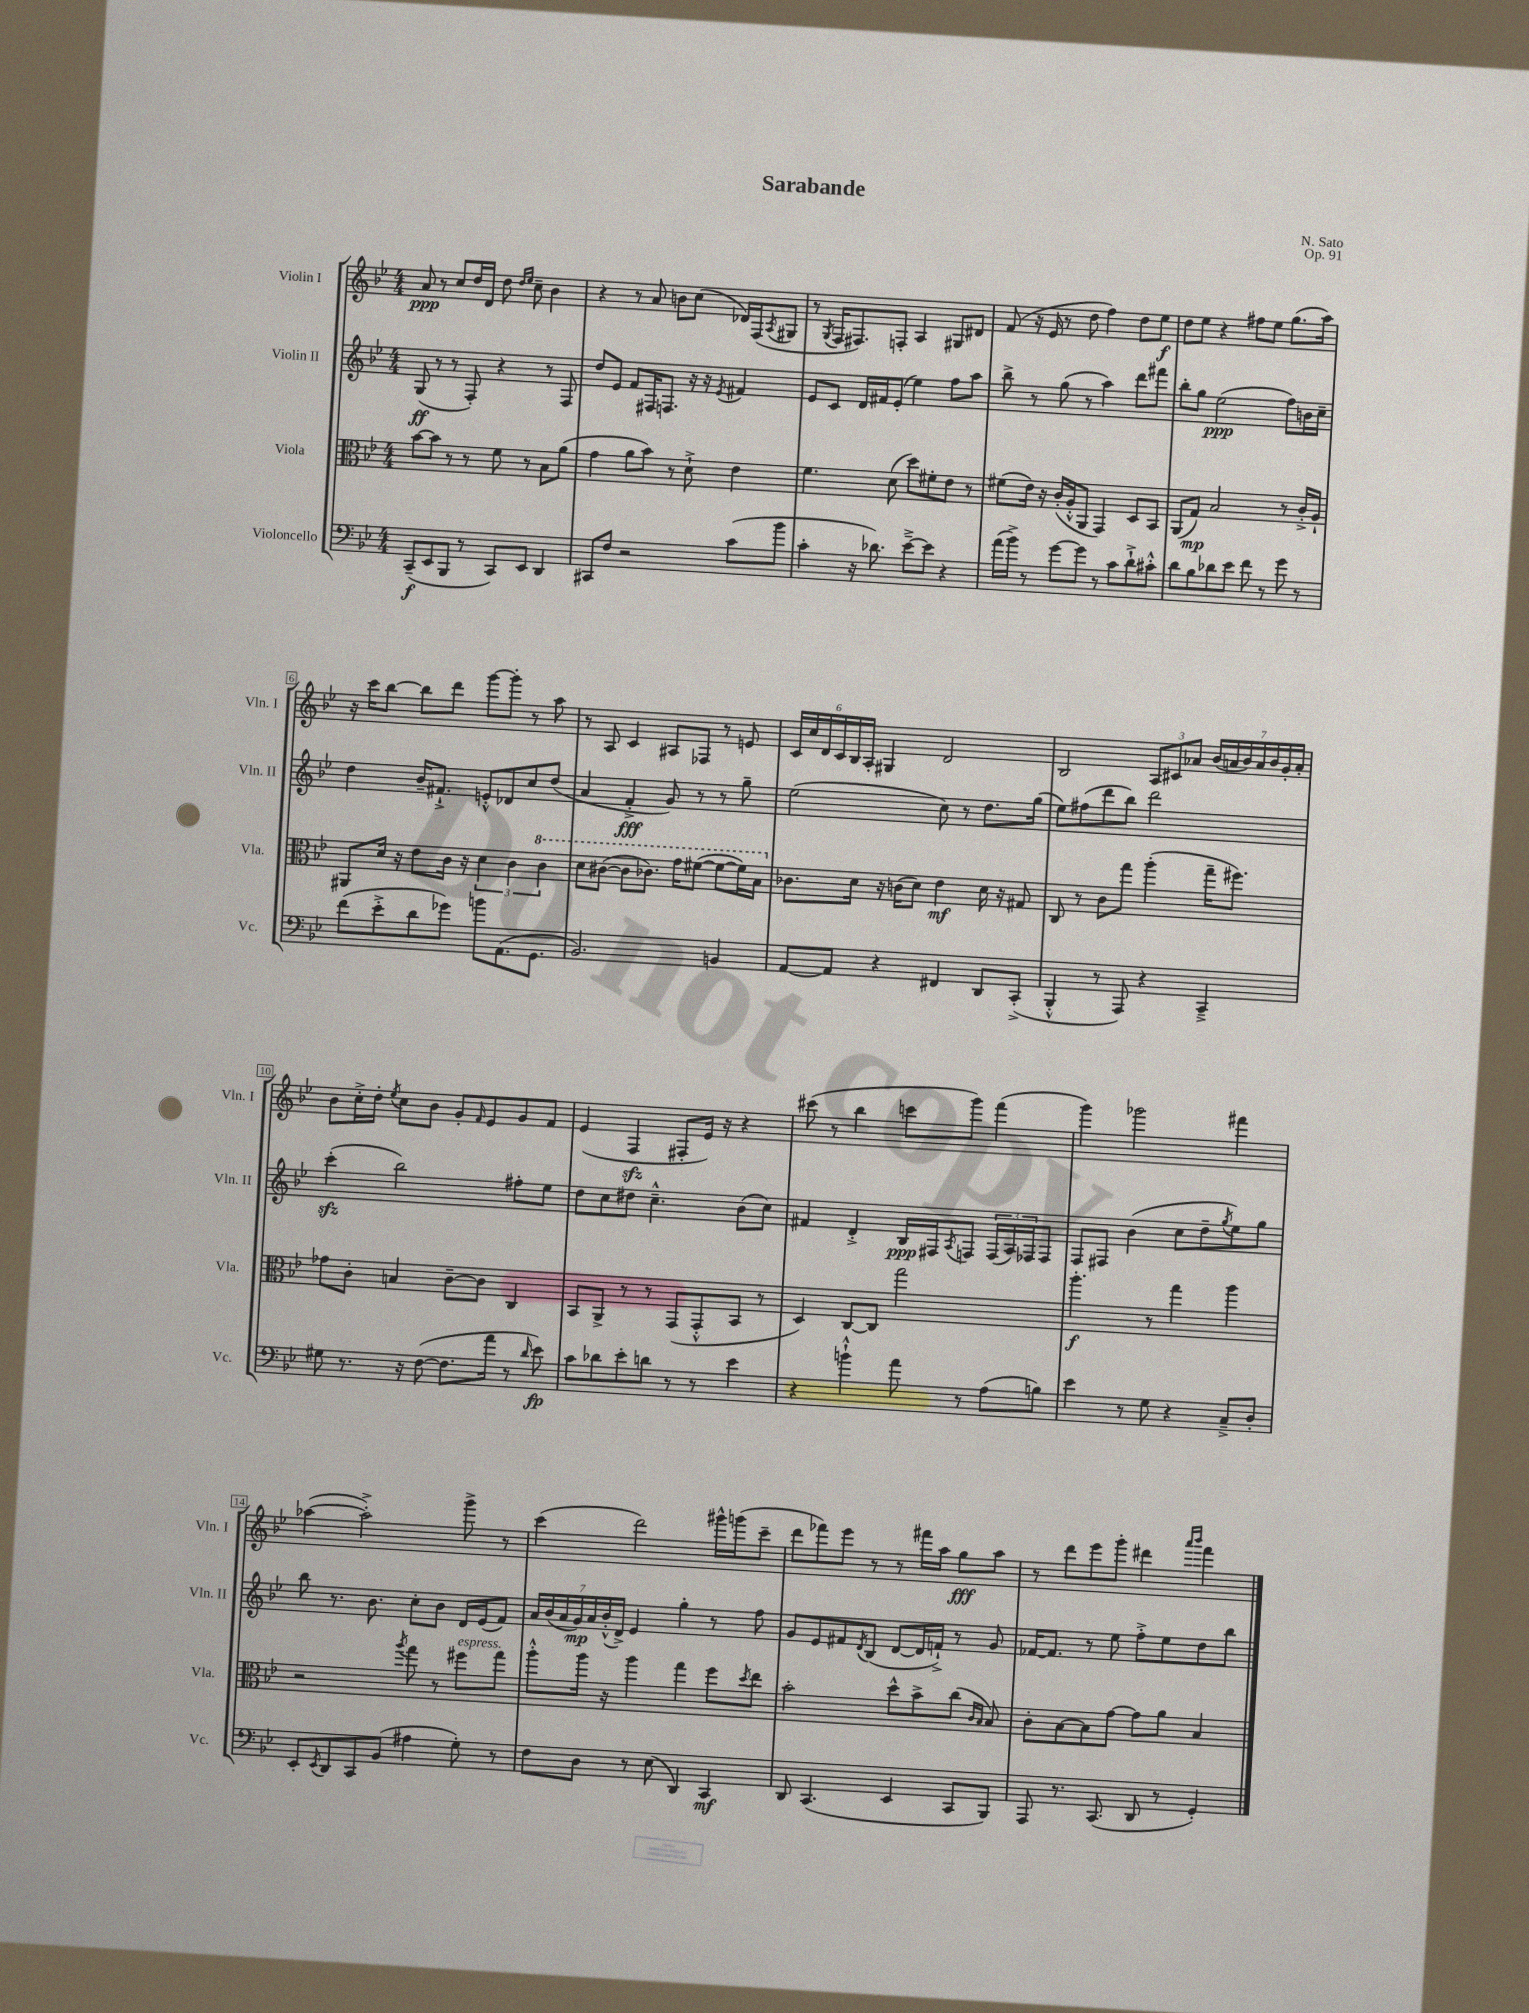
\header { title = "Sarabande" composer = "N. Sato" opus = "Op. 91" }
<<
\new StaffGroup <<
\new Staff = "s0" \with { instrumentName = "Violin I" shortInstrumentName = "Vln. I" } {
    \clef treble \key bes \major \numericTimeSignature \time 4/4
    a'8\ppp r8 c''8 d''16 d'16 d''8 \grace { d''16 ees''16 } c''8-- bes'4 |
    r4 r8 a'8 b'8 c''8( des'16) f16( \acciaccatura { a8 } gis8 |
    r8 \acciaccatura { g8 } f16 fis8.) f8-. a4 gis8 dis'8 |
    f'8( r16 ees'16 r8 d''8 f''4) d''8 ees''8\f |
    d''8 ees''8 r4 fis''8 ees''8 g''8.( a''16) |
    r16 c'''16 bes''8~ bes''8 d'''8 g'''8~ g'''8-. r8 a''8 |
    r8 a8 c'4 ais8 fes8 r8 e'8 |
    \tuplet 6/4 { c'16 c''16 d'16 c'16 bes16 a16-. } gis4 d'2 |
    bes2 \tuplet 3/2 { a8 cis'8 aes'8 } \tuplet 7/4 { bes'16( a'16 bes'16) a'16 bes'16 g'16-. a'16-. } |
    bes'8 c''16-.-> d''16-. \acciaccatura { ees''8 } c''8 bes'8 g'8-. \grace { f'16 } ees'8 g'8 f'8 |
    ees'4( f4\sfz fis8-. ees'16) r16 r4 |
    cis'''8( r8 bes''4 c'''8 g'''8) f'''4( |
    g'''4) ges'''2 fis'''4 |
    aes''4~( aes''2-.->) g'''8-> r8 |
    c'''4( d'''2) gis'''16-^ g'''16( c'''8-- |
    d'''8 fes'''8) ees'''8 r8 r8 fis'''16 a''16 g''8\fff a''8 |
    r8 d'''8 ees'''8 g'''8-. dis'''4 \grace { a'''16 bes'''16 } f'''4 \bar "|." |
}
\new Staff = "s1" \with { instrumentName = "Violin II" shortInstrumentName = "Vln. II" } {
    \clef treble \key bes \major \numericTimeSignature \time 4/4
    g8\ff( r8 r8 f8-.) r4 r8 f8 |
    d''8 ees'8 f'8 fis16 f8. r16 r16 \acciaccatura { ees'8 } fis'4 |
    ees'8 c'8 d'16 fis'16 ees'8-.( ees''4) f''8 a''8 |
    bes''8-> r8 g''8( r8 a''4) d'''8 fis'''8 |
    bes''8-. g''8 ees''2\ppp( f''8) b'16 c''16-- |
    d''4 bes'16-- fis'8.-!-> e'8-.-^ des'8 c''8 d''8( |
    a'4 f'4-.->\fff g'8) r8 r8 g''8-- |
    ees''2( c''8) r8 d''8. g''16( |
    ees''8) fis''8( d'''8 bes''8) d'''2 |
    c'''4-.\sfz( bes''2) fis''8-. ees''8 |
    d''8 c''8 dis''8 c''4.---^ bes'8( c''8) |
    fis'4 d'4-.-> bes16\ppp fis16 \acciaccatura { a8 } f8 \tuplet 3/2 { f16( a16) fes16 } fes8 |
    f8 fis8 bes'4( c''8 d''8-- \acciaccatura { g''8 } ees''8) g''8 |
    bes''8 r8. bes'8. c''8-. bes'8 d'16 ees'16( f'8) |
    \tuplet 7/4 { a'16 bes'16( a'16 g'16\mp) a'16 bes'16-.-^( d'16->) } ees'4 g''4-. r8 f''8 |
    g'8 ees'8 fis'8 \acciaccatura { d'8 } bes8( d'8~ d'16 f'16-!->) r8 g'8 |
    fes'16~ fes'8. r8 ees''8 f''8-.-> ees''8 d''8 bes''8 \bar "|." |
}
\new Staff = "s2" \with { instrumentName = "Viola" shortInstrumentName = "Vla." } {
    \clef alto \key bes \major \numericTimeSignature \time 4/4
    bes'8~ bes'8 r8 r8 f'8 r8 bes8 a'8( |
    g'4 a'8 bes'8) r8 d'8-!-> ees'4 |
    f'4. d'8( d''8) fis'8-. ees'8 r8 |
    fis'8( ees'16) r16 c'16-.( a16-.-^ a,8 g,4) d8 bes,8 |
    a,8( g8\mp) bes2 r8 c'16-.-> a16-! |
    ais,8 d'16 r16 ees'8 c'16 r16 \tuplet 3/2 { d'4 c'4 \ottava #1 c''4 } |
    d''8 cis''8~( cis''8 ces''8.) g''16 fis''8~( fis''8~ fis''16) bes'16 \ottava #0 |
    ces'8. d'16 r16 c'16( d'8) ees'4\mf d'16 r16 gis8 |
    c8 r8 c'8 g''8 a''4-.( g''16-- fis''8.) |
    ges'8 c'8-. b4 c'8~-- c'8 c4 |
    bes,8 a,8-> r8 r8 g,8( g,8-.-^ bes,8 r8 |
    d4) c8~ c8 g''2 |
    a''4.-.\f r8 g''4 a''4 |
    r2 \acciaccatura { a''8 } g''8 r8 fis''8^\markup { \italic "espress." } g''8 |
    a''8-.-^ a''16 r16 a''4 g''4 f''8 \acciaccatura { d''8 } ees''8 |
    bes'2-. d''8-^ bes'8-> c''8( \grace { c'16 bes16 } bes8) |
    c'8-. bes8~ bes8 g'8~ g'8 a'8 bes4 \bar "|." |
}
\new Staff = "s3" \with { instrumentName = "Violoncello" shortInstrumentName = "Vc." } {
    \clef bass \key bes \major \numericTimeSignature \time 4/4
    c,8--\f( ees,8 bes,,8 r8 c,8) ees,8 d,4 |
    cis,8 f8 r2 c'8( bes'8 |
    c'4-. r16 des'8.) ees'8~---> ees'8 r4 |
    a'16( bes'16->) r8 g'8~ g'8 r8 c'8 d'8-!-> cis'8-.-^ |
    d'8 bes8 des'8 ees'8 f'8 r8 g'8 r8 |
    f'8( ees'8-.-> d'8 ges'8) b'8 a,8.( g,8. |
    bes,2.) b,4 |
    a,8~ a,8 r4 fis,4 d,8 c,8-.->( |
    bes,,4-.-^ r8 a,,8) r4 c,4---> |
    gis8 r8. r16 f8~( f8. a'16 r8 \grace { d'16 } ees'8\fp) |
    c'8 des'8 ees'8-. d'8 r8 r8 ees'4 |
    r4 b'4-!-^ a'8 r8 a8( b8) |
    ees'4 r8 g8 r4 c8---> d8-. |
    ees,8-. \acciaccatura { ees,8 } d,8 c,8 bes,8( ais4 g8-.) r8 |
    f8 d8 r8 ees8( d,4) c,4\mf |
    d,8 c,4.( ees,4 c,8 bes,,8) |
    a,,8 r8. c,8.( d,8 r8 g,4-.) \bar "|." |
}
>>
>>
\layout { \context { \Score \override BarNumber.stencil = #(make-stencil-boxer 0.1 0.3 ly:text-interface::print) } }
